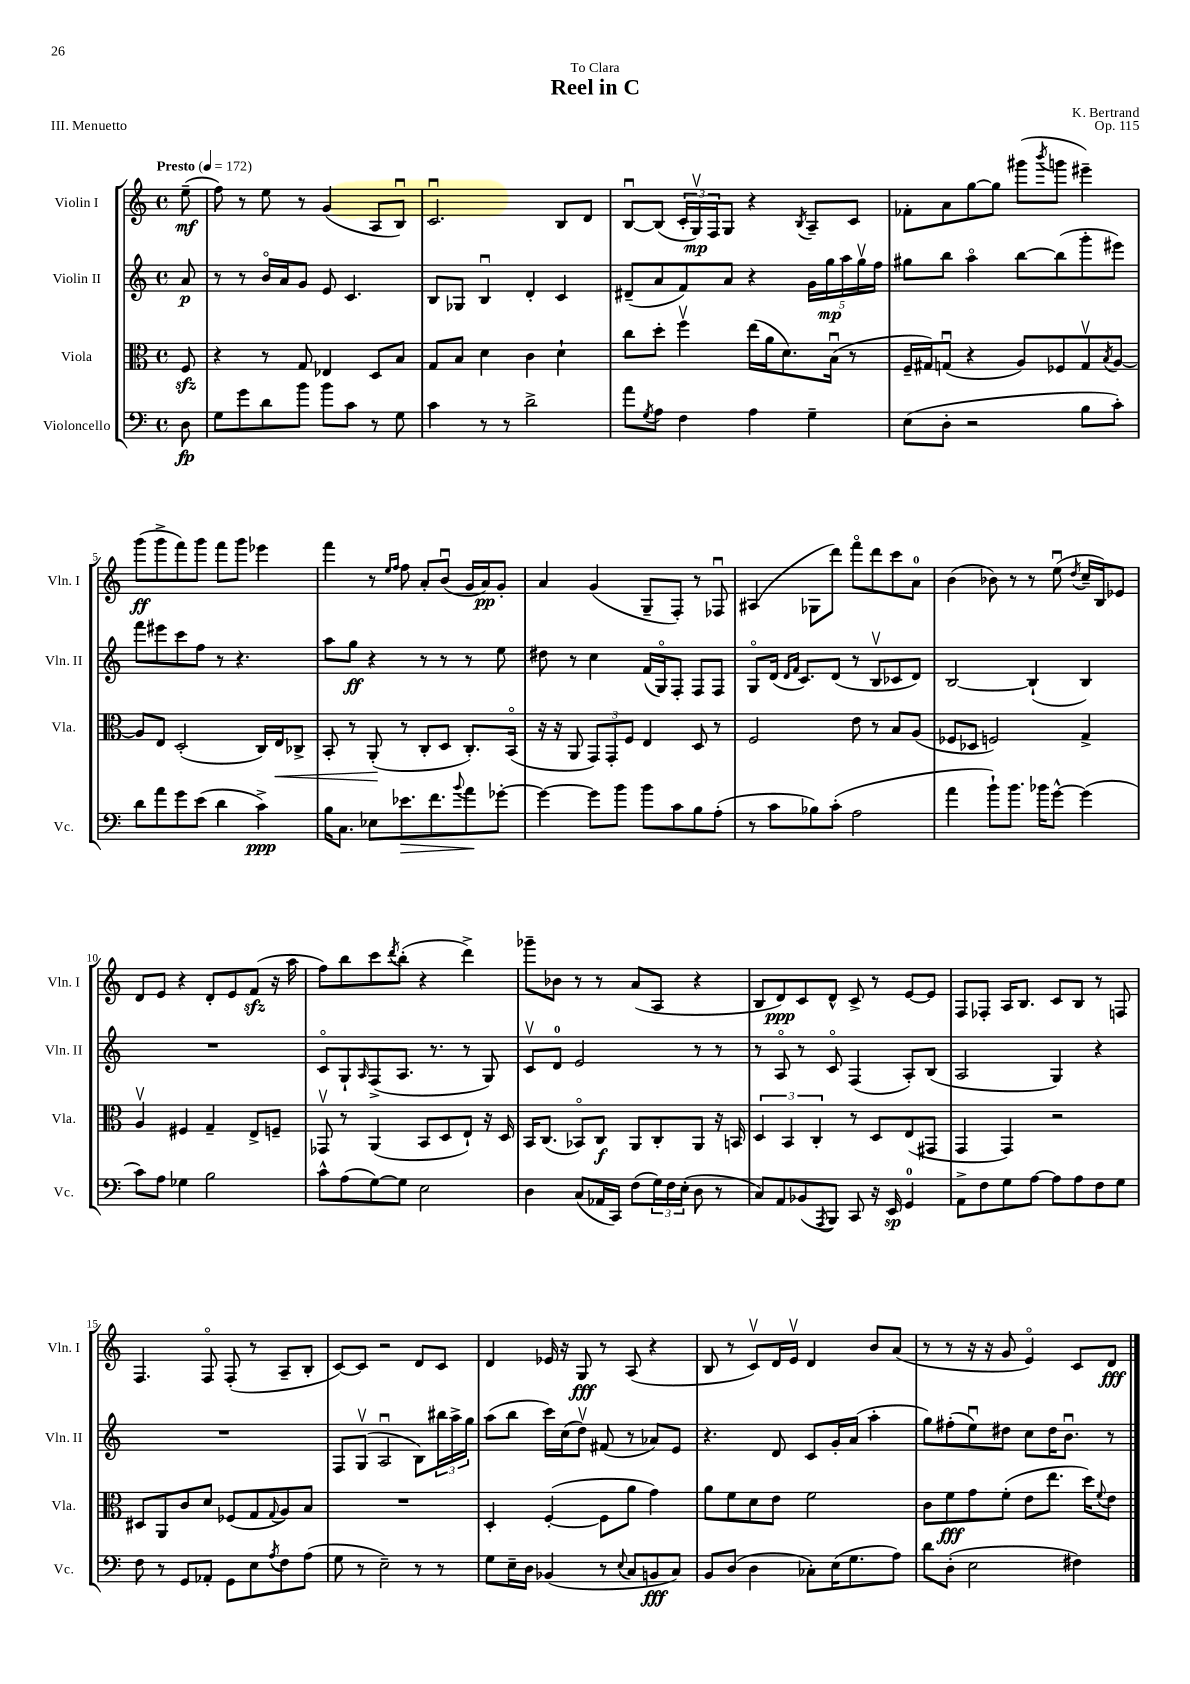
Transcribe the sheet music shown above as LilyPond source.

\header { title = "Reel in C" composer = "K. Bertrand" dedication = "To Clara" opus = "Op. 115" piece = "III. Menuetto" }
<<
\new StaffGroup <<
\new Staff = "s0" \with { instrumentName = "Violin I" shortInstrumentName = "Vln. I" } {
    \clef treble \key c \major \defaultTimeSignature \time 4/4 \partial 8 \tempo "Presto" 4 = 172
    e''8--\mf( |
    f''8) r8 e''8 r8 g'4( a8 b8\downbow) |
    c'2.\downbow b8 d'8 |
    b8~\downbow b8( \tuplet 3/2 { c'16-. g16\upbow\mp) f16 } g8 r4 \acciaccatura { b8 } a8-- c'8 |
    fes'8-. a'8 g''8~ g''8 gis'''8( \acciaccatura { b'''8 } g'''8 eis'''4--) |
    g'''8\ff( g'''8-> f'''8) g'''8 f'''8 g'''8 ees'''4 |
    f'''4 r8 \grace { e''16 f''16 } f''8 a'8-. b'8\downbow( g'16 a'16\pp) g'8-. |
    a'4 g'4( g8-- f8-.) r8 fes8\downbow |
    ais4( ges8 d'''8) f'''8\flageolet d'''8 c'''8 a'8-0 |
    b'4( bes'8) r8 r8 e''8\downbow( \acciaccatura { d''8 } c''16-- b16) ees'8 |
    d'8 e'8 r4 d'8-. e'8 f'8\sfz( r16 a''16 |
    f''8) b''8 c'''8 \acciaccatura { d'''8 } b''8-.( r4 d'''4->) |
    ges'''8-- bes'8 r8 r8 a'8( a8 r4 |
    b8 d'8\ppp) c'8 d'8-^ c'8-> r8 e'8~ e'8 |
    f8 fes8-. a16 b8. c'8 b8 r8 f8 |
    f4. f8\flageolet f8-.( r8 a8-- b8-. |
    c'8~) c'8 r2 d'8 c'8 |
    d'4 ees'16 r16 g8\fff r8 a8( r4 |
    b8 r8 c'8\upbow) d'16 e'16\upbow d'4 b'8 a'8( |
    r8 r8 r16 r16 g'8 e'4\flageolet) c'8 d'8\fff \bar "|." |
}
\new Staff = "s1" \with { instrumentName = "Violin II" shortInstrumentName = "Vln. II" } {
    \clef treble \key c \major \defaultTimeSignature \time 4/4 \partial 8
    a'8\p |
    r8 r8 b'16\flageolet a'16 g'8 e'8 c'4. |
    b8 ges8 b4\downbow d'4-. c'4 |
    dis'8--( a'8 f'8) a'8 r4 \tuplet 5/4 { g'16 g''16\mp a''16 g''16\upbow f''16 } |
    gis''8 b''8 a''4\flageolet b''8~ b''8( g'''8-. eis'''8) |
    f'''8 eis'''8 c'''8 f''8 r8 r4. |
    a''8 g''8\ff r4 r8 r8 r8 e''8 |
    dis''8 r8 c''4 f'16( g16\flageolet) f8-. f8 f8 |
    g8\flageolet d'16( \grace { d'16 f'16 } c'8.) d'8( r8 b8\upbow ces'8 d'8) |
    b2~ b4-!( b4) |
    R1 |
    c'8\flageolet g8-! \grace { a16 } f8->( a8. r8. r8 g8) |
    c'8\upbow d'8-0 e'2 r8 r8 |
    r8 a8\flageolet r8 c'8\flageolet f4( a8-.) b8( |
    a2 g4) r4 |
    R1 |
    f8 g8\upbow( a2\downbow b8) \tuplet 3/2 { bis''16 a''16-> g''16 } |
    a''8( b''8 c'''16) c''16( d''8\upbow) fis'8( r8 aes'8) e'8 |
    r4. d'8 c'8 g'16-. a'16( a''4-. |
    g''8) fis''8-.( e''8\downbow) dis''8 c''8 dis''16 b'8.\downbow r8 \bar "|." |
}
\new Staff = "s2" \with { instrumentName = "Viola" shortInstrumentName = "Vla." } {
    \clef alto \key c \major \defaultTimeSignature \time 4/4 \partial 8
    f8\sfz |
    r4 r8 g8 ees4 d8 b8 |
    g8 b8 d'4 c'4 d'4-! |
    c''8 d''8-. f''4\upbow e''16( a'16 d'8.) b16\downbow( r8 |
    f16-- gis16) g8\downbow( r4 a8) fes8 g8\upbow \acciaccatura { b8 } a8~ |
    a8 e8 d2-.( c16) e16\< ces8-> |
    b,8-. r8 a,8-.\!( r8 c8-. d8 c8.-.) b,16\flageolet( |
    r16 r16 a,8 \tuplet 3/2 { g,8) g,8-. f8 } e4 d8 r8 |
    f2 e'8 r8 b8 a8( |
    fes8 des8 f2) g4-> |
    a4\upbow fis4 g4-- e8-> f8-- |
    ges,8\upbow r8 a,4( b,8 d8 e8-!) r16 d16 |
    b,16 c8.( bes,8\flageolet) c8\f a,8 c8-. a,8 r16 b,16 |
    \tuplet 3/2 { d4 b,4 c4-. } r8 d8 e8( gis,8 |
    g,4 g,4) r2 |
    dis8 a,8 c'8 d'8 fes8( g8 \appoggiatura { g8 } a8) b8 |
    R1 |
    d4-. f4~-.( f8 a'8 g'4) |
    a'8 f'8 d'8 e'8 f'2 |
    c'8 f'8\fff g'8 f'8-.( e'8 e''8. d''16) \appoggiatura { f'8 } e'8 \bar "|." |
}
\new Staff = "s3" \with { instrumentName = "Violoncello" shortInstrumentName = "Vc." } {
    \clef bass \key c \major \defaultTimeSignature \time 4/4 \partial 8
    d8\fp |
    g8 g'8 d'8 b'8 b'8 c'8 r8 g8 |
    c'4 r8 r8 d'2-> |
    a'8 \acciaccatura { g8 } a8 f4 a4 g4-- |
    e8( d8-. r2 b8 c'8-.) |
    d'8 a'8 g'8 e'8( d'4 c'4->\ppp) |
    b16 c8. ees8 ees'8.\> f'8. \appoggiatura { b'8 } a'8\! ges'8~-. |
    ges'4~ ges'8 b'8 b'8 c'8 b8 a8-.( |
    r8 c'8 bes8) c'8-.( a2 |
    a'4 b'8-!) b'8. bes'16 g'8~-^ g'4( |
    c'8) a8 ges4 b2 |
    c'8-^ a8( g8~) g8 e2 |
    d4 c8( aes,16 c,16) f8( \tuplet 3/2 { g16) f16 e16-.( } d8 r8 |
    c8) a,8 bes,8( \acciaccatura { a,,8 } b,,8) c,8 r16 e,16\sp g,4-0 |
    a,8-> f8 g8 a8~ a8 a8 f8 g8 |
    f8 r8 g,8 aes,8-. g,8 e8 \acciaccatura { a8 } f8 a8( |
    g8 r8 e2--) r8 r8 |
    g8 e16-- d16 bes,4( r8 \appoggiatura { e8 } c8 b,8\fff c8) |
    b,8 d8( d4 ces8-.) e16( g8. a8) |
    d'8 d8-.( e2 fis4) \bar "|." |
}
>>
>>
